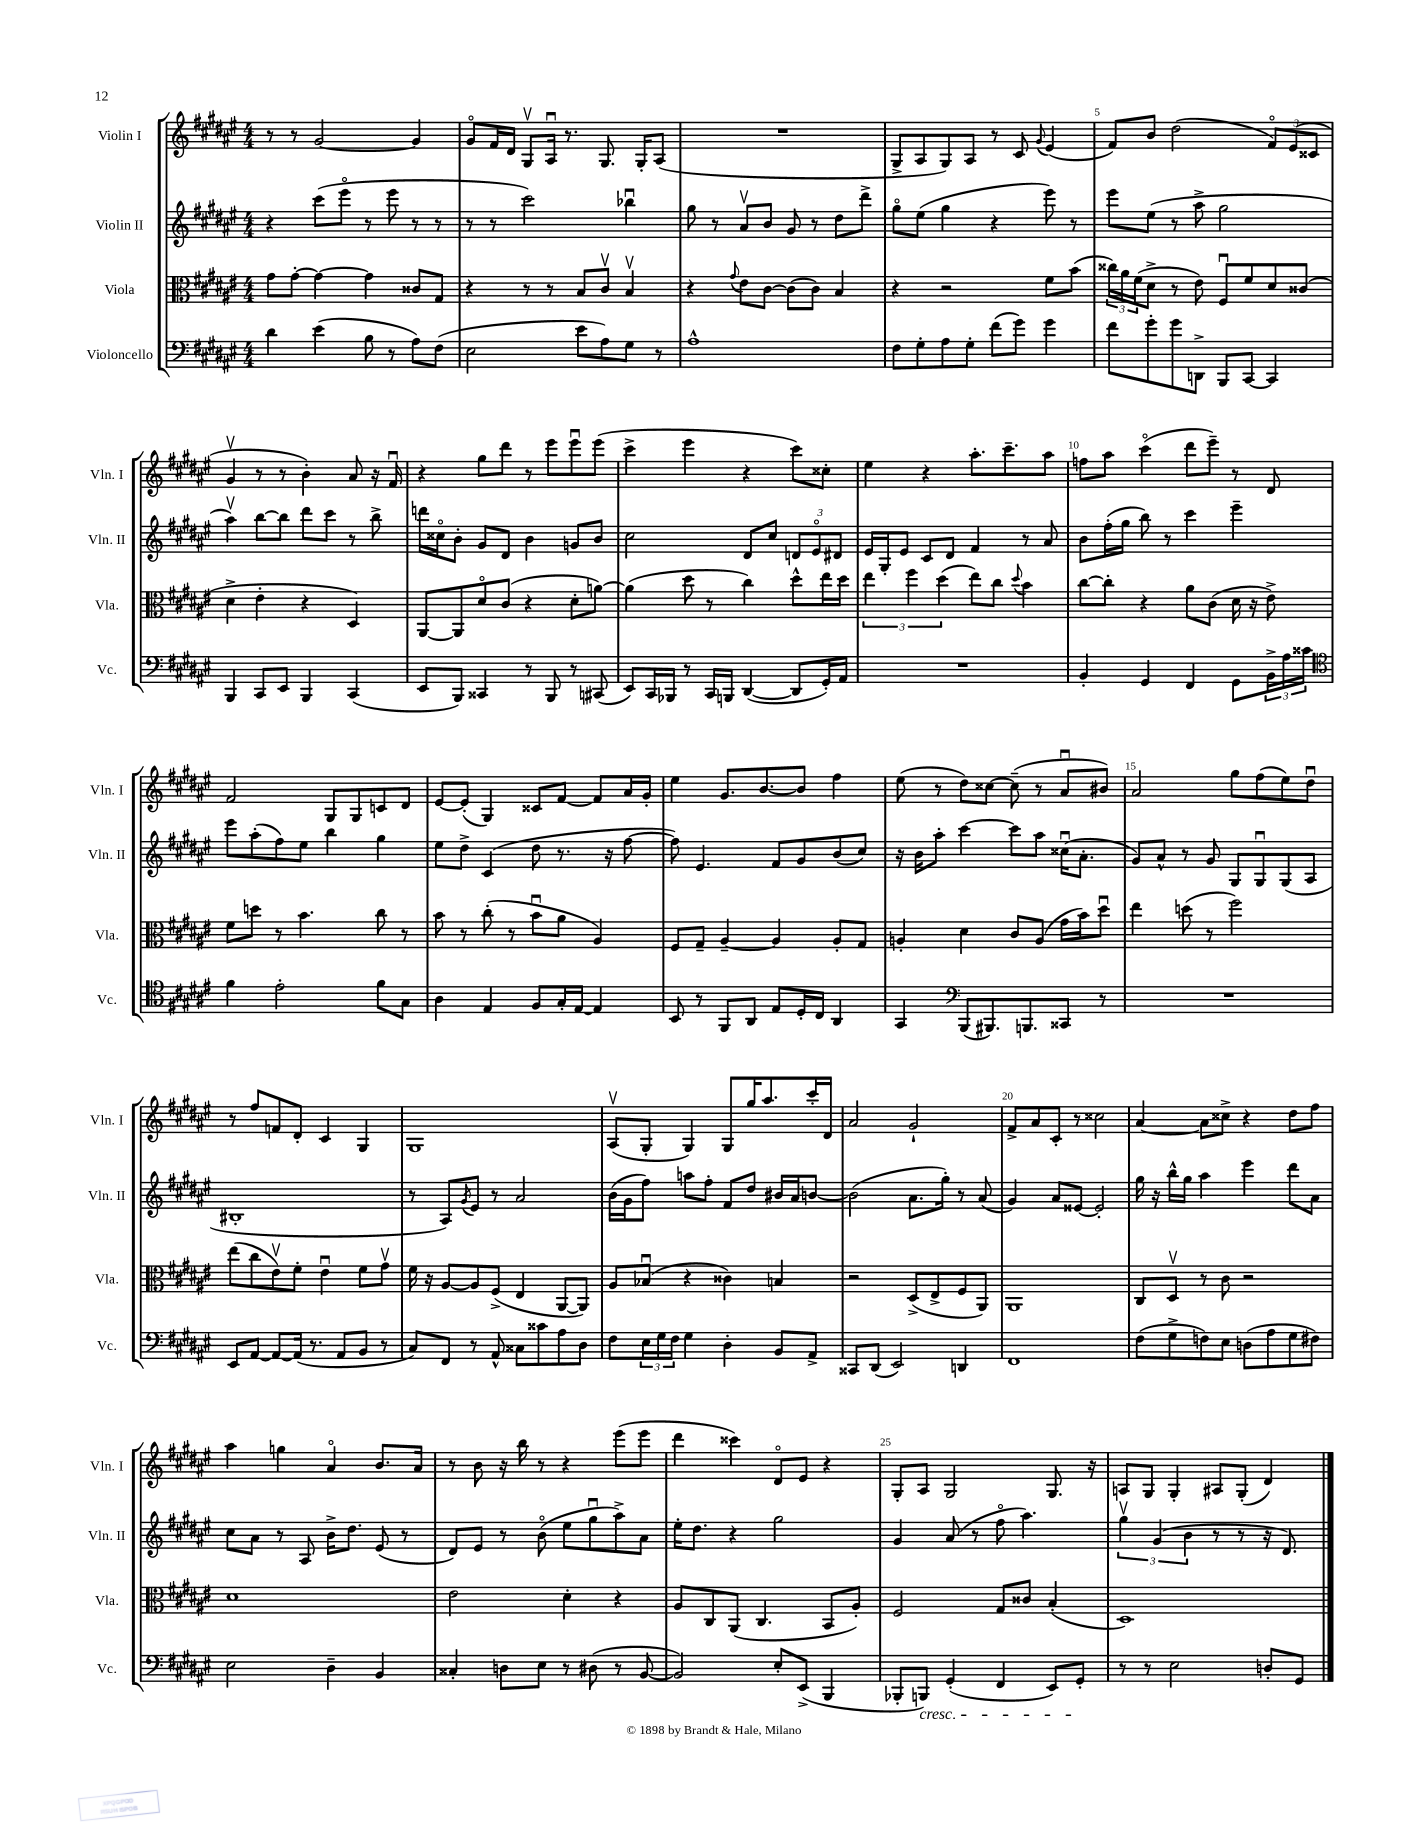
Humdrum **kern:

**kern	**kern	**kern	**kern
*staff4	*staff3	*staff2	*staff1
*clefF4	*clefC3	*clefG2	*clefG2
*k[f#c#g#d#a#e#]	*k[f#c#g#d#a#e#]	*k[f#c#g#d#a#e#]	*k[f#c#g#d#a#e#]
*M4/4	*M4/4	*M4/4	*M4/4
4d#	8g#	4r	8r
.	[8g#'	.	8r
(4e#	4g#_	(8ccc#	[2g#
.	.	8eee#o	.
8B	4g#]	8r	.
8r	.	8eee#	.
8A#)	8c##	8r	4g#]
(8F#	8G#	8r	.
=	=	=	=
2E#	4r	8r	8g#o
.	.	8r	16f#
.	.	.	16d#
.	8r	2ccc#)	8G#v
.	8r	.	16A#u
.	.	.	8.r
8e#	8B	.	.
8A#)	8c#v	.	8.G#
8G#	4Bv	4bb-u	.
.	.	.	16G#'
8r	.	.	(8A#
=	=	=	=
1A#^^	4r	8gg#	1r
.	.	8r	.
.	8qqg#	.	.
.	8e#	8a#v	.
.	[8c#	8b	.
.	(8c#]	8g#	.
.	8c#)	8r	.
.	4B	8dd#	.
.	.	8ddd#^	.
=	=	=	=
8F#	4r	8gg#o	8G#^
8G#'	.	(8ee#	8A#
8A#	2r	4gg#	8G#)
8G#'	.	.	8A#
(8f#	.	4r	8r
8g#)	.	.	8c#
.	.	.	8qqg#
4g#	8f#	8eee#)	(4e#
.	(8b	8r	.
=	=	=	=
8f#	24cc##)	8eee#	8f#)
.	24a#	.	.
.	(24f#	.	.
8g#'	8d#^	(8ee#	8b
8g#	8r	8r	(2dd#
8DD^	8e#)	8aa#^	.
8BBB	8F#u	2gg#	.
[8CC#	8f#	.	.
4CC#]	8d#	.	12f#o)
.	.	.	(12e#
.	(8c##	.	.
.	.	.	12c##
=	=	=	=
4BBB	4d#^	4aa#v)	4g#v
8CC#	4e#'	[8bb	8r
8EE#	.	8bb]	8r
4BBB	4r	8ddd#	4b')
.	.	8ccc#	.
(4CC#	4D#)	8r	8a#
.	.	8bb^	16r
.	.	.	16f#u
=	=	=	=
8EE#	[8AA#	16ddd	4r
.	.	16cc##o	.
8BBB)	8AA#]	8b'	.
4CC##	8d#o	8g#	8gg#
.	(8c#	8d#	8ddd#
8r	4r	4b	8r
8BBB	.	.	8eee#
8r	8d#'	8g	8eee#u
(8CC#	[8a)	8b	(8eee#
=	=	=	=
8EE#)	(4a]	2cc#	4ccc#^
16CC#	.	.	.
16BBB-	.	.	.
8r	8dd#	.	4eee#
16CC#	8r	.	.
16BBB	.	.	.
([4DD#	4cc#)	8d#	4r
.	.	8cc#	.
8DD#]	8dd#^^	12d	8ccc#)
.	.	12e#o	.
16GG#')	16ee#	.	8cc##'
.	.	12d#	.
16AA#	16dd#	.	.
=	=	=	=
1r	6ee#	16e#	4ee#
.	.	16G#'	.
.	.	8e#	.
.	6ff#	.	.
.	.	8c#	4r
.	(6dd#	.	.
.	.	8d#	.
.	8ee#)	4f#	8.aa#'
.	8cc#	.	.
.	.	.	8.ccc#~
.	8qqdd#	.	.
.	4b	8r	.
.	.	8a#	8aa#
=	=	=	=
4BB'	[8cc#	8b	8ff
.	8cc#']	(16ff#'	8aa#
.	.	16gg#	.
4GG#	4r	8bb)	(4ccc#o
.	.	8r	.
4FF#	8a#	4ccc#	8ddd#
.	(8c#	.	8eee#~)
8GG#	16d#	4eee#~	8r
.	16r	.	.
24BB^	8e#^)	.	8d#
24A#	.	.	.
24c##	.	.	.
=	=	=	=
*clefC4	*	*	*
4f#	8f#	8eee#	2f#
.	8dd	(8aa#'	.
2e#'	8r	8ff#)	.
.	4.b	8ee#	.
.	.	4bb	8G#
.	.	.	8G#
8f#	8cc#	4gg#	8c
8G#	8r	.	8d#
=	=	=	=
4A#	8b	8ee#	[8e#
.	8r	8dd#^	(8e#']
4E#	(8cc#'	(4c#	4G#)
.	8r	.	.
8F#	8bu	8dd#	8c##
16G#'	8a#	8.r	[8f#
[16E#	.	.	.
4E#]	4A#)	.	8f#]
.	.	16r	.
.	.	[8ff#	16a#
.	.	.	16g#'
=	=	=	=
8BB	8F#	8ff#])	4ee#
8r	8G#~	4.e#	.
8FF#	[4A#~	.	8.g#
8AA#	.	.	.
.	.	.	[8.b
8E#	4A#]	8f#	.
16D#'	.	8g#	8b]
16C#	.	.	.
4AA#	8A#'	(8b	4ff#
.	8G#	8cc#)	.
=	=	=	=
4GG#	4A'	16r	(8ee#
.	.	16b	.
.	.	8aa#'	8r
*clefF4	*	*	*
(8BBB	4d#	[4ccc#	8dd#)
8.BBB#)	.	.	[8cc##
.	8c#	8ccc#]	(8cc##~]
8.BBB	.	.	.
.	(8A	8aa#	8r
8CC##	16g#	(16cc##u	8a#u
.	16b)	8.a#'	.
8r	8dd#u	.	8b#)
=	=	=	=
1r	4ee#	8g#)	2a#
.	.	8a#^^	.
.	(8dd	8r	.
.	8r	8g#	.
.	2ff#)	8G#	8gg#
.	.	8G#u	(8ff#
.	.	(8G#	8ee#)
.	.	8A#	8dd#u
=	=	=	=
8EE#	(8ee#	1B#'	8r
[8AA#	8cc#	.	8ff#
8AA#_	8e#v)	.	8f
(16AA#]	8f#'	.	8d#'
8.r	.	.	.
.	4e#u	.	4c#
8AA#	.	.	.
8BB	8f#	.	4G#
8r	8g#v	.	.
=	=	=	=
8C#)	16f#	8r	1G#
.	16r	.	.
8FF#	[8A#	8A#)	.
.	.	8qg#	.
8r	8A#]	8e#	.
8AA#^^	(8F#^	8r	.
8C##	4E#	2a#	.
8c##	.	.	.
8A#	[8AA#	.	.
8D#	8AA#])	.	.
=	=	=	=
8F#	8A#	(16b	(8A#v
.	.	16g#	.
24E#	(8B-u	8ff#)	8G#'
24G#	.	.	.
24F#	.	.	.
4G#	4r	8aa	4G#)
.	.	8ff#'	.
4D#'	4c##)	8f#	8G#
.	.	8dd#	16gg#
.	.	.	8.aa#
8BB	4B	16b#	.
.	.	16a#	.
8AA#^	.	[8b	16ccc#'
.	.	.	16d#
=	=	=	=
8CC##	2r	(2b]	2a#
(8DD#	.	.	.
2EE#)	.	.	.
.	(8D#^	8.a#	2g#`
.	8E#^	.	.
.	.	16gg#')	.
4DD	8F#	8r	.
.	8AA#)	(8a#	.
=	=	=	=
1FF#	1AA#	4g#)	8f#^
.	.	.	8a#
.	.	8a#	8c#'
.	.	[8e##	8r
.	.	2e##']	2cc##
=	=	=	=
(8F#	8C#	16gg#	[4a#
.	.	16r	.
8G#^	8D#v	16bb^^	.
.	.	16gg#	.
8F)	8r	4aa#	8a#]
8E#	8c#	.	8cc##^
(8D	2r	4eee#	4r
8A#	.	.	.
8G#	.	8ddd#	8dd#
8F#)	.	8a#	8ff#
=	=	=	=
2E#	1d#	8cc#	4aa#
.	.	8a#	.
.	.	8r	4gg
.	.	8A#	.
4D#~	.	16b^	4a#o
.	.	8.dd#	.
4BB	.	(8e#	8.b
.	.	8r	.
.	.	.	16a#
=	=	=	=
4C##'	2e#	8d#)	8r
.	.	8e#	8b
8D	.	8r	16r
.	.	.	16bb
8E#	.	(8bo	8r
8r	4d#'	8ee#	4r
(8D#	.	8gg#u	.
8r	4r	8aa#^)	(8eee#
[8BB	.	8a#	8eee#
=	=	=	=
2BB])	8A#	16ee#'	4ddd#
.	.	8.dd#	.
.	8C#	.	.
.	(8AA#	4r	4ccc##)
.	4.C#	.	.
8E#'	.	2gg#	8d#o
(8EE#^	.	.	8e#
4BBB	8BB	.	4r
.	8A#')	.	.
=	=	=	=
8BBB-'	2F#	4g#	8G#'
8BBB)	.	.	8A#
(4GG#'	.	(8a#	2G#
.	.	8r	.
4FF#	8G#	8ff#o	.
.	8c##	4.aa#)	.
8EE#)	(4B'	.	8.G#
8GG#'	.	.	.
.	.	.	16r
=	=	=	=
8r	1D#)	6gg#v	8A
8r	.	.	8G#
.	.	(6g#	.
2E#	.	.	4G#'
.	.	6b	.
.	.	8r	8A#
.	.	8r	(8G#'
8D'	.	16r	4d#)
.	.	8.d#)	.
8GG#	.	.	.
==	==	==	==
*-	*-	*-	*-
